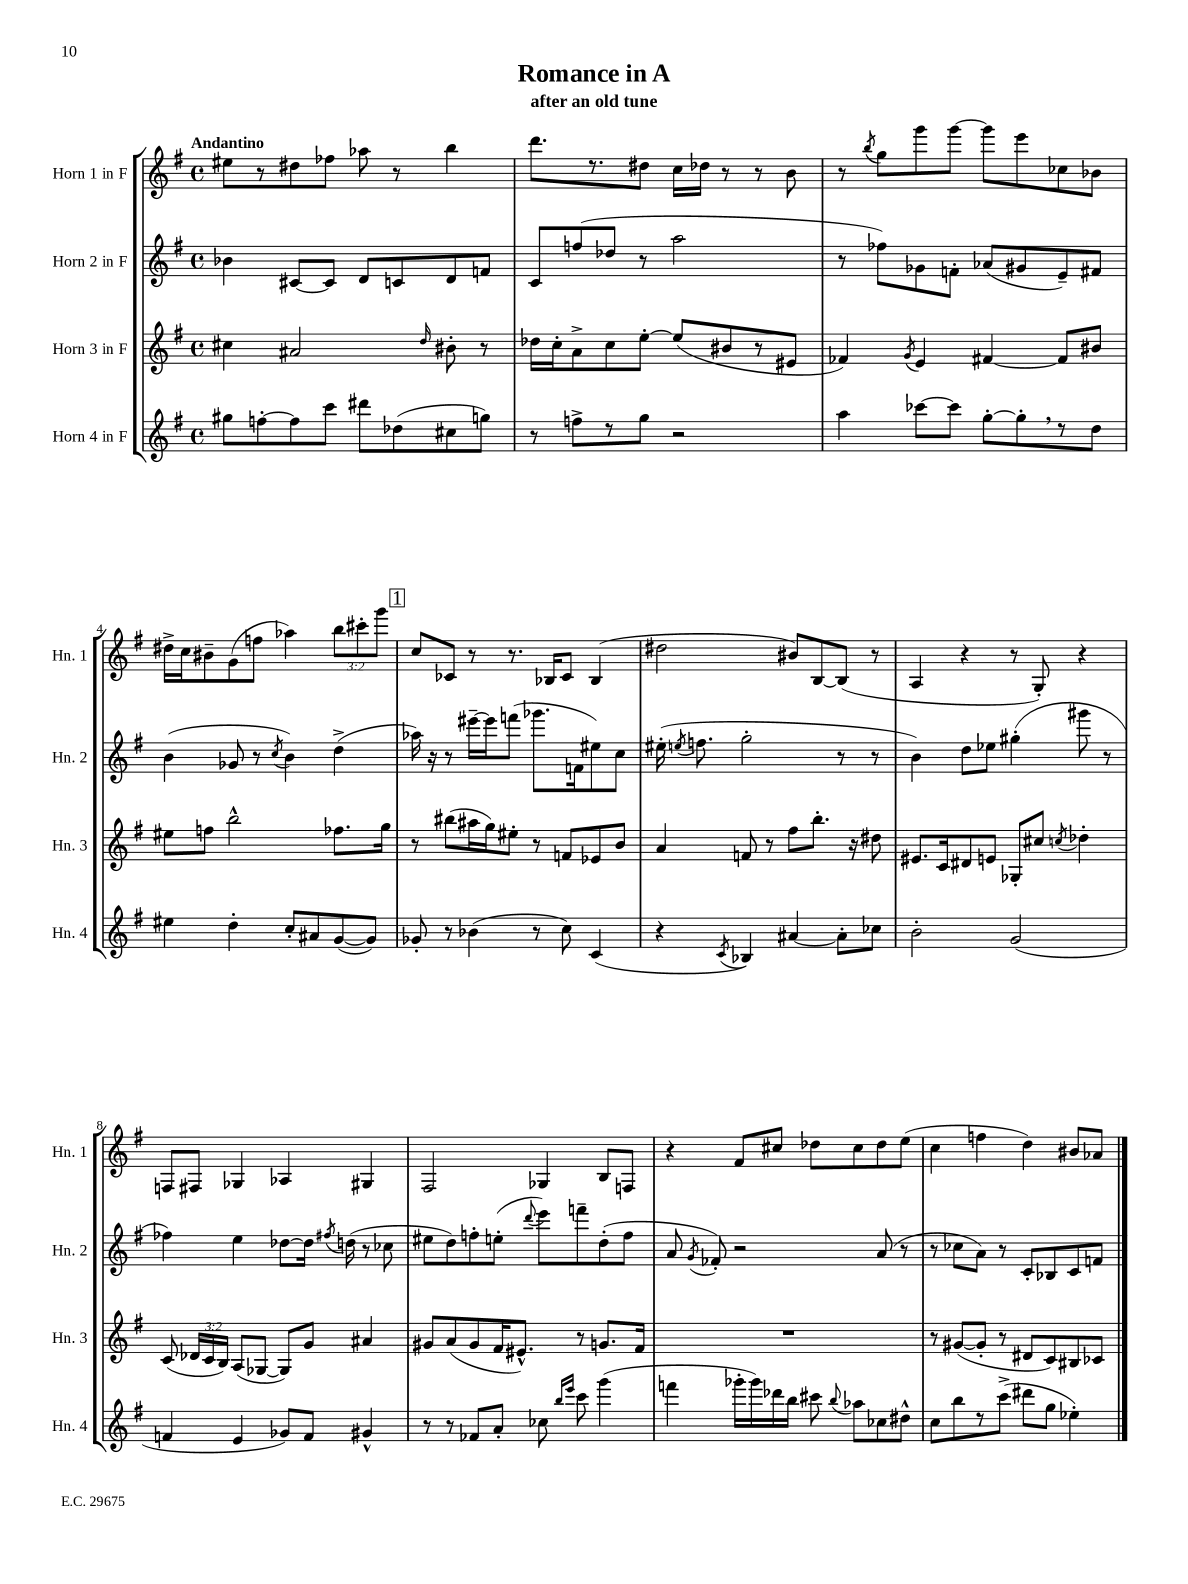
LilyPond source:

\header { title = "Romance in A" subtitle = "after an old tune" }
<<
\new StaffGroup <<
\new Staff = "s0" \with { instrumentName = "Horn 1 in F" shortInstrumentName = "Hn. 1" } {
    \clef treble \key g \major \defaultTimeSignature \time 4/4 \override Staff.TupletNumber.text = #tuplet-number::calc-fraction-text \tempo "Andantino"
    \autoBeamOff eis''8[ r8 dis''8 fes''8] aes''8 r8 b''4 |
    d'''8.[ r8. dis''8] c''16[ des''16] r8 r8 b'8 |
    r8 \acciaccatura { b''8 } g''8[ g'''8 g'''8]~ g'''8[ e'''8 ces''8 bes'8] |
    dis''16[-> c''16 bis'8-- g'8( f''8] aes''4) \tuplet 3/2 { b''8[ cis'''8-. g'''8] } |
    \mark \markup { \box "1" } c''8[ ces'8] r8 r8. bes16[ ces'8] bes4( |
    dis''2 bis'8[) b8~ b8]( r8 |
    a4 r4 r8 g8-.) r4 |
    f8[ fis8] ges4 aes4 gis4 |
    fis2 ges4 b8[ f8] |
    r4 fis'8[ cis''8] des''8[ cis''8 des''8 e''8]( |
    c''4 f''4 d''4) bis'8[ aes'8] \bar "|." |
}
\new Staff = "s1" \with { instrumentName = "Horn 2 in F" shortInstrumentName = "Hn. 2" } {
    \clef treble \key g \major \defaultTimeSignature \time 4/4
    \autoBeamOff bes'4 cis'8[~ cis'8] d'8[ c'8 d'8 f'8] |
    c'8[ f''8( des''8] r8 a''2 |
    r8 fes''8[) ges'8 f'8]-. aes'8[( gis'8 e'8--) fis'8] |
    b'4( ges'8 r8 \acciaccatura { c''8 } b'4) d''4->( |
    \mark \markup { \box "1" } aes''16) r16 r8 eis'''16[~-- eis'''16 f'''8]( ges'''8.[ f'16 eis''8) c''8] |
    eis''16-.( \acciaccatura { e''8 } f''8. g''2-. r8 r8 |
    b'4) d''8[ ees''8] gis''4-.( gis'''8 r8 |
    fes''4) e''4 des''8[~ des''16] \acciaccatura { fis''8 } d''16( r8 ces''8 |
    eis''8[ d''8) f''8-. e''8]-.( \appoggiatura { d'''8 } e'''8[) f'''8-- d''8-.( f''8] |
    a'8 \acciaccatura { g'8 } fes'8-.) r2 a'8( r8 |
    r8 ces''8[ a'8]) r8 c'8[-. bes8 c'8 f'8] \bar "|." |
}
\new Staff = "s2" \with { instrumentName = "Horn 3 in F" shortInstrumentName = "Hn. 3" } {
    \clef treble \key g \major \defaultTimeSignature \time 4/4 \override Staff.TupletNumber.text = #tuplet-number::calc-fraction-text
    \autoBeamOff cis''4 ais'2 \grace { d''16 } bis'8-. r8 |
    des''16[ c''16-. a'8-> c''8 e''8]~-. e''8[( bis'8 r8 eis'8] |
    fes'4) \acciaccatura { g'8 } e'4 fis'4~ fis'8[ bis'8] |
    eis''8[ f''8] b''2-^ fes''8.[ g''16] |
    \mark \markup { \box "1" } r8 bis''8[( ais''16 g''16) eis''8]-. r8 f'8[ ees'8 b'8] |
    a'4 f'8 r8 fis''8[ b''8.]-. r16 dis''8 |
    eis'8.[ c'16 dis'8 e'8] ges8[-. cis''8] \acciaccatura { c''8 } des''4-. |
    c'8( \tuplet 3/2 { des'16[ c'16 b16]) } a8[( ges8]~ ges8[) g'8] ais'4 |
    gis'8[ a'8( gis'8 fis'16 eis'8.]-^) r8 g'8.[ fis'16] |
    R1 |
    r8 gis'8[~( gis'8]-. r8 dis'8[ c'8) bis8 ces'8] \bar "|." |
}
\new Staff = "s3" \with { instrumentName = "Horn 4 in F" shortInstrumentName = "Hn. 4" } {
    \clef treble \key g \major \defaultTimeSignature \time 4/4
    \autoBeamOff gis''8[ f''8~-. f''8 c'''8] dis'''8[ des''8( cis''8 g''8]) |
    r8 f''8[-> r8 g''8] r2 |
    a''4 ces'''8[~ ces'''8] g''8[~-. g''8-. \breathe r8 d''8] |
    eis''4 d''4-. c''8[-. ais'8 g'8~( g'8]) |
    \mark \markup { \box "1" } ges'8-. r8 bes'4( r8 c''8) c'4( |
    r4 \acciaccatura { c'8 } bes4) ais'4~ ais'8[-. ces''8] |
    b'2-. g'2( |
    f'4 e'4 ges'8[) f'8] gis'4-^ |
    r8 r8 fes'8[ a'8]-. ces''8 \grace { b''16[ e'''16] } c'''8 g'''4( |
    f'''4 ges'''16[-. ges'''16) des'''16 b''16] cis'''8 \appoggiatura { b''8 } aes''8[ ces''8 dis''8]-^ |
    c''8[ b''8 r8 c'''8]->( dis'''8[ g''8] ees''4-.) \bar "|." |
}
>>
>>
